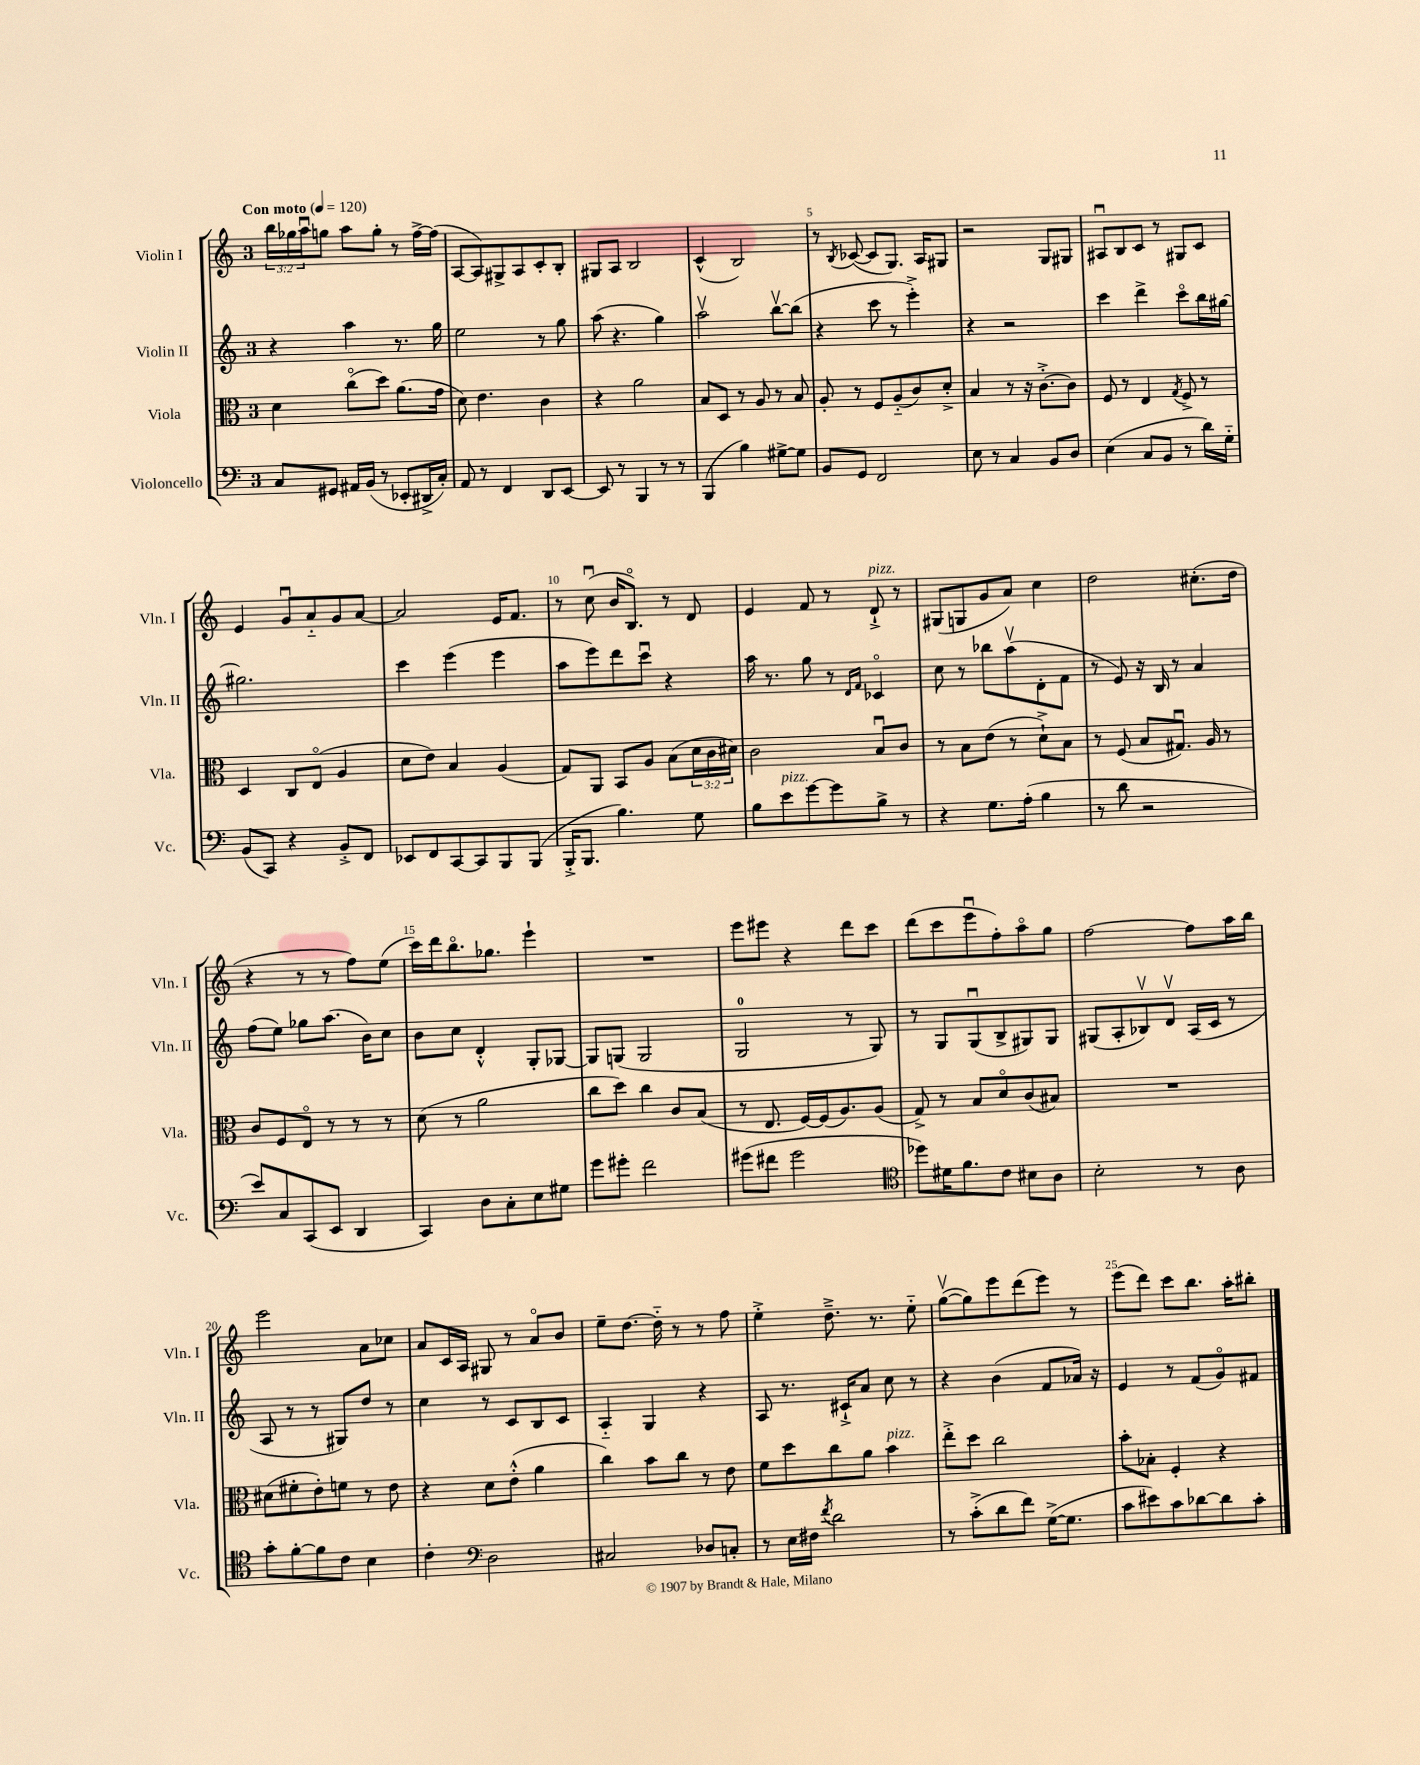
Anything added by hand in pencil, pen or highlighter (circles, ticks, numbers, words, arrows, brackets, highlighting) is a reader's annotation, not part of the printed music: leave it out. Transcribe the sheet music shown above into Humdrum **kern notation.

**kern	**kern	**kern	**kern
*staff4	*staff3	*staff2	*staff1
*clefF4	*clefC3	*clefG2	*clefG2
*k[]	*k[]	*k[]	*k[]
*M3/4	*M3/4	*M3/4	*M3/4
*MM120	*MM120	*MM120	*MM120
8C	4d	4r	24bb
.	.	.	24gg-
.	.	.	24aau
8GG#	.	.	8gg
16AA#	(8cco	4aa	8aa
(16BB	.	.	.
8r	8dd)	.	8gg'
8EE-'	(8.a	8.r	8r
16DD#^	.	.	[16ff^
16C')	16g	16gg	(16ff]
=	=	=	=
8AA	8d)	2ee	[8A
8r	4.e	.	8A])
4FF	.	.	8G#^
.	.	.	8A
8DD	4c	8r	8c'
[8EE	.	8gg	8B'
=	=	=	=
8EE]	4r	(8aa	8G#
8r	.	4.r	8A
4BBB	2a	.	2B
8r	.	4gg)	.
8r	.	.	.
=	=	=	=
(4BBB	8B	2aav	(4c^^
.	8D	.	.
4B)	8r	.	2B)
.	8A	.	.
[8G#^	8r	[8bbv	.
8G#]	8B	(8bb]	.
=	=	=	=
8BB	8A'	4r	8r
.	.	.	8qB
8GG	8r	.	([8c-
2FF	8F	8ccc	8c-]
.	(8A'~	8r	8.G)
.	8c)	4eee'^)	.
.	.	.	16A
.	8d'^	.	8G#
=	=	=	=
8E	4B	4r	2r
8r	.	.	.
4C	8r	2r	.
.	16r	.	.
.	[8.c'^	.	.
8BB	.	.	8G
8D	8c]	.	8G#
=	=	=	=
(4E	8F	4ccc	8A#u
.	8r	.	8B
8C	4E	4ddd^	8c
8BB	.	.	8r
.	8qG	.	.
8r	8F^	8ccco	8G#
16d)	8r	16bb	8c
16G'~	.	[16gg#	.
=	=	=	=
(8BB	4D	2.gg#]	4e
8CC)	.	.	.
4r	8C	.	8gu
.	(8Eo	.	8a'~
8BB'^	4A	.	8g
8FF	.	.	[8a
=	=	=	=
8EE-	8d	4ccc	2a]
8FF	8e)	.	.
[8CC	4B	(4eee	.
8CC]	.	.	.
8BBB	(4A	4eee	16e
.	.	.	8.f
(8BBB	.	.	.
=	=	=	=
16BBB'^	8G)	8aa	8r
8.BBB	.	.	.
.	8AA	8eee)	(8ccu
4.B)	8BB	8ddd	16b
.	.	.	8.Bo)
.	8A	8cccu	.
.	(8B	4r	8r
8G	24d	.	8d
.	24c	.	.
.	24d#)	.	.
=	=	=	=
8B	2c	16aa	4e
.	.	8.r	.
8e	.	.	.
[8g	.	8gg	8f
8g]	.	8r	8r
.	.	16qqd	.
.	.	16qqf	.
8B^	8Bu	4c-o	8d`^
8r	8c	.	8r
=	=	=	=
4r	8r	8cc	(8G#
.	8B	8r	8G
8.G	(8e	8bb-	8g
.	8r	(8aav	8a)
(16A'	.	.	.
4B	8d`^)	8d'	4cc
.	8B	8f	.
=	=	=	=
8r	8r	8r	2dd
8d	(8F	8e)	.
2r	8B	16r	.
.	.	16B	.
.	8.G#u)	8r	.
.	.	4a	(8.cc#'
.	16A	.	.
.	8r	.	.
.	.	.	16dd
=	=	=	=
8e)	8c	(8ff	4r
8C	8F	8ee)	.
(8CC	8Eo	8gg-	8r
8EE	8r	(8.aa	8r
4DD	8r	.	8ff)
.	.	16b)	.
.	8r	8cc	(8ee
=	=	=	=
4CC)	(8d	8b	16ccc)
.	.	.	16ddd
.	8r	8cc	8.bbo
8D	2a	4d'^^	.
.	.	.	8.gg-
8C'	.	.	.
8E	.	8G'	4eee`
8G#	.	[8G-	.
=	=	=	=
8g	8cc	8G-]	2.r
8g#'	8dd)	(8G	.
2f	4cc	2G	.
.	8c	.	.
.	(8B	.	.
=	=	=	=
(8g#	8r	2G	8eee
8f#	8.E	.	8eee#
2g#	.	.	4r
.	[16F)	.	.
.	(16F]	.	.
.	8.A)	.	.
.	.	8r	8ddd
.	(8A	8G)	8ccc
=	=	=	=
*clefC4	*	*	*
8dd-)	8G^)	8r	(8ddd
16d#	8r	8G	8ccc
8.f	.	.	.
.	8B	(8Gu	8eeeu
8c	8do	8B^	8ff')
8B#	(8c	8G#)	8aao
8A	8B#)	8G#	8gg
=	=	=	=
2B'	2.r	(8G#	[2ff
.	.	8A'	.
.	.	8B-v)	.
.	.	8dv	.
8r	.	(16A	8ff]
.	.	16c	.
8A	.	8r	16aa
.	.	.	16bb
=	=	=	=
8g'	(8d#	8A	2eee
[8f'	8f#'	8r	.
8f]	8e')	8r	.
8c	8f	8G#)	.
4B	8r	8dd	8a
.	8e	8r	8cc-
=	=	=	=
4c'	4r	4cc	8a
.	.	.	16c
.	.	.	16A
*clefF4	*	*	*
2D	8d	8r	8G#
.	(8e'^^	8c	8r
.	4a	8B	8ao
.	.	8c	8b
=	=	=	=
2C#	4cc)	4A'~	8ee~
.	.	.	[8.dd
.	8b	4G	.
.	.	.	16dd'~]
.	8cc	.	8r
8D-	8r	4r	8r
8C'	8e	.	8ff
=	=	=	=
8r	8f	8A	4ee'^
16E	8dd	8.r	.
16F#	.	.	.
8qf	.	.	.
2d	8cc	.	8.dd~^
.	.	16c#`^	.
.	8a	8a	.
.	.	.	8.r
.	4b	8cc	.
.	.	8r	8ee'~
=	=	=	=
8r	8ee'^	4r	([8ggv
(8c'^	8dd	.	8gg])
8d	2cc	(4b	8eee
8f)	.	.	(8ddd
([16G^	.	8f	8eee)
8.G]	.	.	.
.	.	16a-)	8r
.	.	16r	.
=	=	=	=
8c	8b'	4e	(8eee
8e#)	8B-'	.	8ddd)
8c	4F'	8r	8ccc
[8d-	.	(8f	8.bb
8d-]	4r	8go)	.
.	.	.	16aa'
8c'	.	8f#	8bb#'
==	==	==	==
*-	*-	*-	*-
